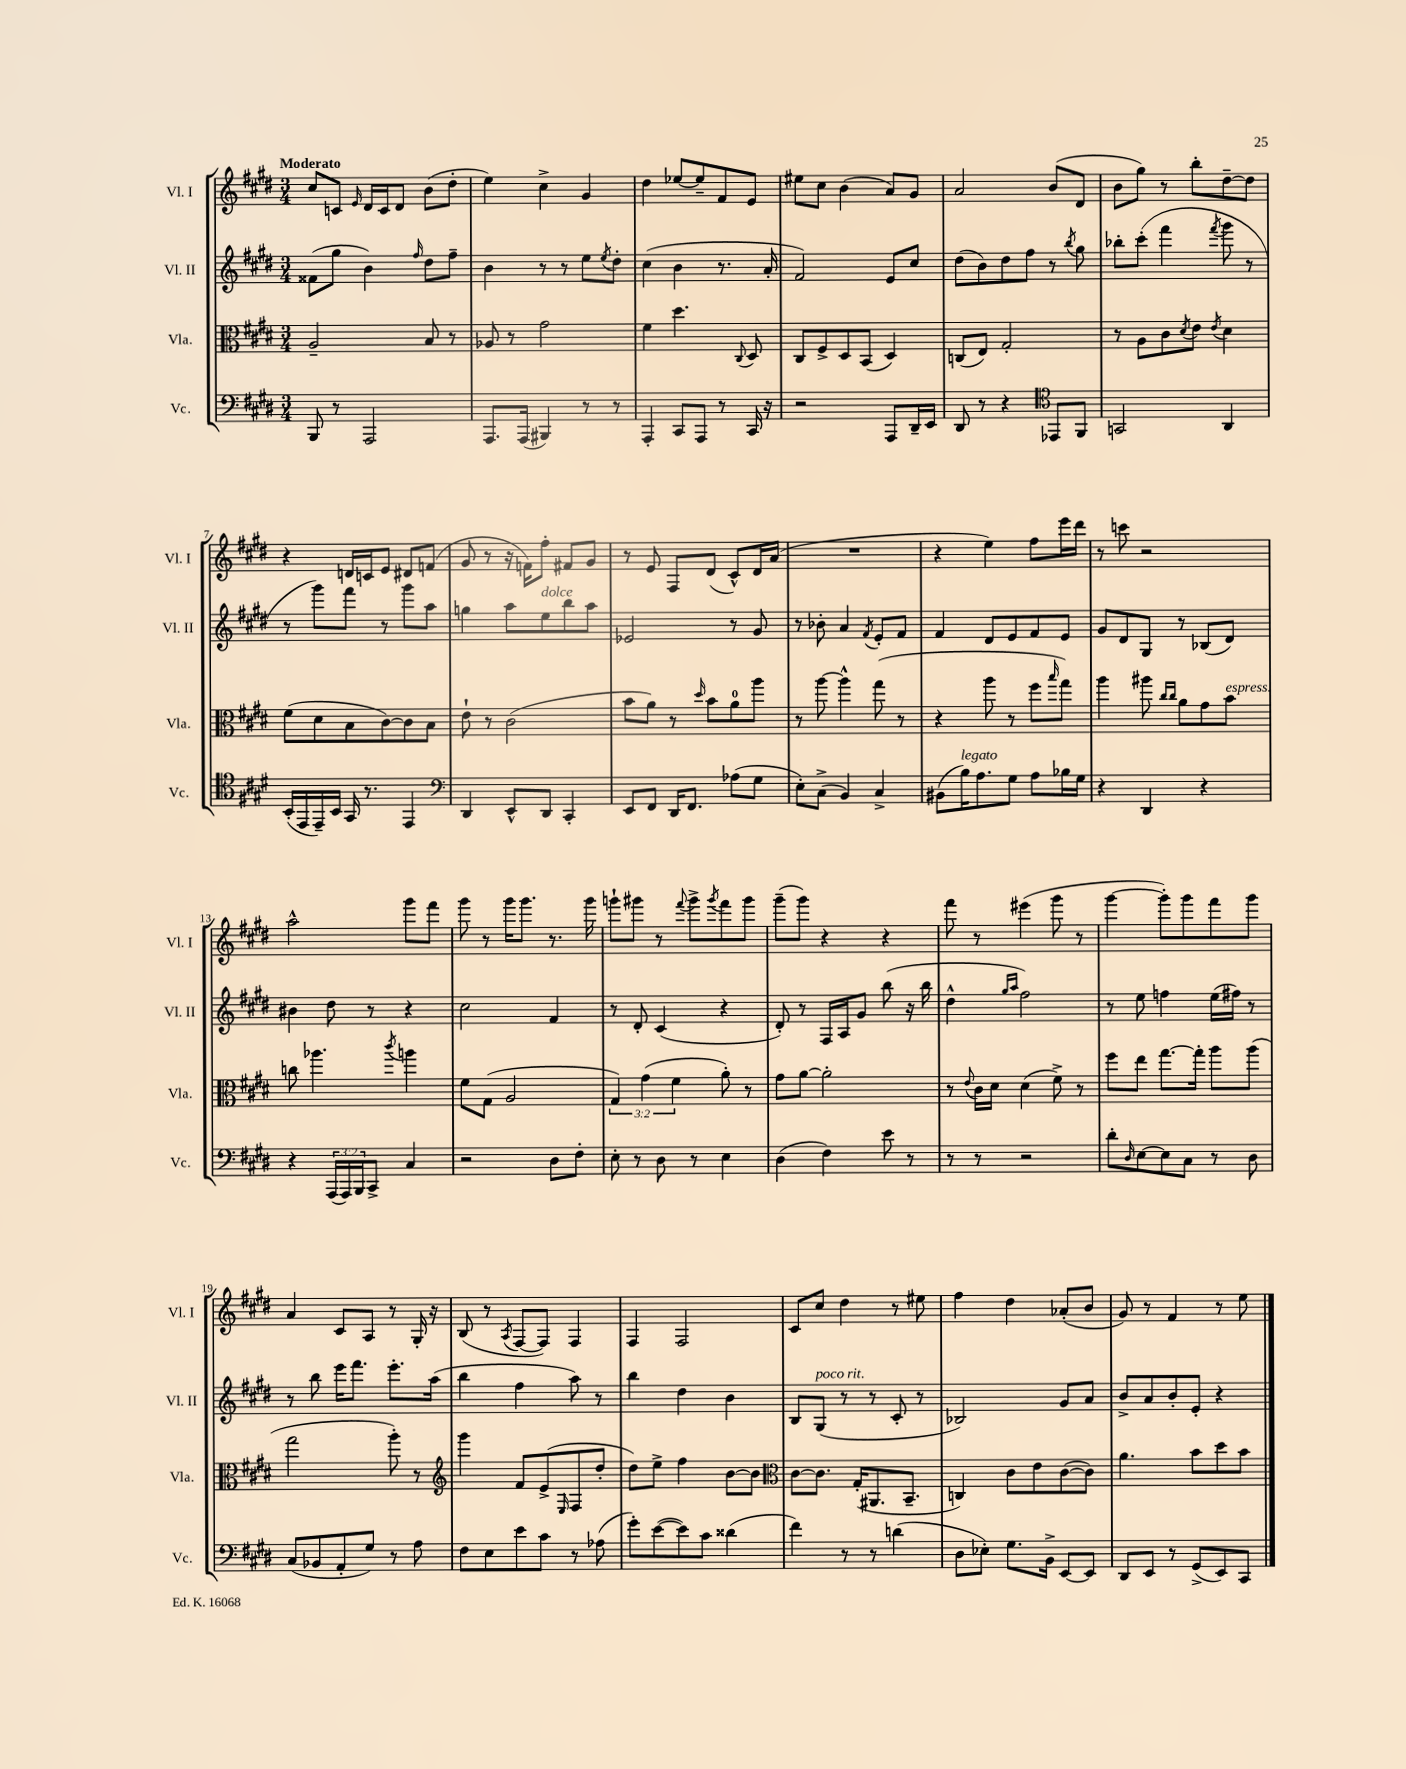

**kern	**kern	**kern	**kern
*staff4	*staff3	*staff2	*staff1
*clefF4	*clefC3	*clefG2	*clefG2
*k[f#c#g#d#]	*k[f#c#g#d#]	*k[f#c#g#d#]	*k[f#c#g#d#]
*M3/4	*M3/4	*M3/4	*M3/4
8BBB/	2A~/	(8f##\L	8cc#/L
8r	.	8gg#\J	8c/J
.	.	.	16qqe/
2AAA/	.	4b\)	16d#/LL
.	.	.	16c/J
.	.	.	8d#/J
.	.	16qqff#/	.
.	8B/	8dd#\L	(8b\L
.	8r	8ff#~\J	8dd#'\J
=	=	=	=
8.AAA/L	8A-/	4b\	4ee\)
.	8r	.	.
(16AAA/Jk	.	.	.
4BBB#/)	2g#\	8r	4cc#^\
.	.	8r	.
8r	.	8ee\L	4g#/
.	.	8qee/	.
8r	.	8dd#'\J	.
=	=	=	=
4AAA'/	4f#\	(4cc#\	4dd#\
8CC#/L	4.dd#\	4b\	[8ee-/L
8AAA/J	.	.	8ee-~/]
8r	.	8.r	8f#/
.	8qqC#/	.	.
16CC#/	8D#/	.	8e/J
16r	.	16a'/	.
=	=	=	=
2r	8C#/L	2f#/)	8ee#\L
.	8F#^/	.	8cc#\J
.	8D#/	.	(4b\
.	(8BB/J	.	.
8AAA/L	4D#/)	8e/L	8a/L)
16DD#~/L	.	8cc#/J	8g#/J
16EE/JJ	.	.	.
=	=	=	=
8DD#/	(8C/L	(8dd#\L	2a/
8r	8E/J)	8b\)	.
4r	2G#'/	8dd#\	.
.	.	8ff#\J	.
*clefC4	*	*	*
8EE-/L	.	8r	(8b/L
.	.	8qbb/	.
8FF#/J	.	8gg#\	8d#/J
=	=	=	=
2GG/	8r	8bb-'\L	8b\L
.	8A\L	(8ccc#'\J	8gg#\J)
.	8c#\	4fff#\	8r
.	8qd#/	.	.
.	8e\J	.	8bb'\L
.	8qe/	8qfff#/	.
4AA/	4d#\	8ggg#\	[8dd#~\
.	.	8r	8dd#\]J
=	=	=	=
(16BB'/LL	(8f#\L	8r	4r
16EE/	.	.	.
16EE~/)	8d#\	8ggg#\L)	.
16BB/JJ	.	.	.
16GG#/	8B\	8fff#\J	16d/LL
8.r	.	.	16c/J
.	[8c#\)	8r	8e/J
4EE/	8c#\]	8ggg#\L	8d#/L
.	8B\J	8aa\J	(8f/J
=	=	=	=
*clefF4	*	*	*
4DD#/	8e`\	4gg\	8g#/
.	8r	.	8r
8EE^^/L	(2c#\	8aa\L	16r
.	.	.	16f\LK)
8DD#/J	.	8ee\	8ff#'\J
4CC#'/	.	8bb\	8f#/L
.	.	8aa\J	8g#/J
=	=	=	=
8EE/L	8b\L	2e-/	8r
8FF#/J	8a\J)	.	8e/
16DD#/LK	8r	.	8F#/L
8.FF#/J	.	.	.
.	16qqdd#/	.	.
.	8b\L	.	(8d#/J
(8A-\L	8a\	8r	8c#^^/L)
8G#\J	8aa\J	8g#/	16d#/L
.	.	.	(16a/JJ
=	=	=	=
8E'\L)	8r	8r	2.r
(8C#^\J	[8aa\	8b-'\	.
4BB/)	4aa^^\]	4a/	.
.	.	8qf#/	.
4C#^/	(8gg#\	8e'/L	.
.	8r	8f#/J	.
=	=	=	=
(8BB#\L	4r	4f#/	4r
16B\K)	.	.	.
8.A\	.	.	.
.	8aa\	8d#/L	4ee\)
8G#\J	8r	8e/	.
8A\L	8ff#\L	8f#/	8ff#\L
.	16qqbb/	.	.
16B-\L	8gg#\J)	8e/J	16eee\L
16G#\JJ	.	.	16ddd#\JJ
=	=	=	=
4r	4aa\	8g#/L	8r
.	.	8d#/	8ccc\
4DD#/	8aa#\	8G#/J	2r
.	16qqcc#/LL	.	.
.	16qqcc#/JJ	.	.
.	8a\L	8r	.
4r	8g#\	(8B-/L	.
.	8b\J	8d#/J)	.
=	=	=	=
4r	8cc\	4b#\	2aa^^\
.	4.aa-\	.	.
(24AAA/LL	.	8dd#\	.
24AAA/)	.	.	.
24BBB/J	.	.	.
8CC#^/J	.	8r	.
.	8qccc#/	.	.
4C#/	4aa\	4r	8ggg#\L
.	.	.	8fff#\J
=	=	=	=
2r	8f#\L	2cc#\	8ggg#\
.	(8G#\J	.	8r
.	2A/	.	16ggg#\LK
.	.	.	8.ggg#\J
8D#\L	.	4f#/	8.r
8F#'\J	.	.	.
.	.	.	16ggg#\
=	=	=	=
8E'\	6G#/)	8r	8ggg`\L
8r	.	8d#'/	8ggg#\J
.	(6g#\	.	.
8D#\	.	(4c#/	8r
.	6f#\	.	.
.	.	.	8qqfff#/
8r	.	.	8ggg#^\L
.	.	.	8qggg#/
4E\	8a'\)	4r	8fff#\
.	8r	.	8ggg#\J
=	=	=	=
(4D#\	8g#\L	8d#'/)	(8ggg#~\L
.	[8a\J	8r	8ggg#\J)
4F#\)	2a'\]	16F#/LL	4r
.	.	16A/J	.
.	.	8g#/J	.
8e\	.	(8bb\	4r
8r	.	16r	.
.	.	16bb\	.
=	=	=	=
8r	8r	4dd#^^\	8fff#\
.	8qqe/	.	.
8r	16c#\LL	.	8r
.	16d#\JJ	.	.
.	.	16qqgg#/LL	.
.	.	16qqaa/JJ	.
2r	(4d#\	2ff#\)	(4eee#\
.	8f#^\)	.	8ggg#\
.	8r	.	8r
=	=	=	=
8d#'\L	8ff#\L	8r	[4ggg#\
16qqD#/	.	.	.
[8E\	8ee\J	8ee\	.
8E\]	[8.gg#\L	4ff\	8ggg#'\]L)
8C#\J	.	.	8ggg#\
.	16gg#'\]Jk	.	.
8r	8aa\L	(16ee\LL	8fff#\
.	.	16ff#\JJ)	.
8D#\	(8aa\J	8r	8ggg#\J
=	=	=	=
(8C#/L	2gg#\	8r	4a/
8BB-/	.	8bb\	.
8AA'/	.	16eee\LK	8c#/L
.	.	8.fff#\J	.
8G#/J)	.	.	8A/J
8r	8aa'\)	8.eee'\L	8r
8A\	8r	.	16G#'/
.	.	(16aa\Jk	16r
=	=	=	=
*	*clefG2	*	*
8F#\L	4ggg#\	4bb\	(8B/
8E\	.	.	8r
.	.	.	8qA/
8e\	8f#/L	4ff#\	[8F#/L
8c#\J	(8e^/	.	8F#/]J)
.	16qqE/	.	.
8r	8F#/	8aa\)	4F#/
(8A-\	8dd#'/J	8r	.
=	=	=	=
8g#'\L)	8dd#\L)	4bb\	4F#/
([8e\	8ee^\J	.	.
8e\])	4ff#\	4dd#\	2F#/
8c#\J	.	.	.
(4d##\	[8b\L	4b\	.
.	8b\]J	.	.
=	=	=	=
*	*clefC3	*	*
4f#\)	[8c#\L	8B/L	8c#/L
.	8.c#\]J	(8G#/J	8cc#/J
8r	.	8r	4dd#\
.	(16G#'/LK	.	.
8r	8.AA#/	8r	.
(4d\	.	8c#'/	8r
.	8.BB~/J	.	.
.	.	8r	8ee#\
=	=	=	=
8D#\L	4C/)	2B-/)	4ff#\
8E-'\J)	.	.	.
8.G#\L	8c#\L	.	4dd#\
.	8e\	.	.
16BB^\Jk	.	.	.
[8EE/L	([8c#\	8g#/L	(8a-'/L
8EE/]J	8c#\]J)	8a/J	8b/J
=	=	=	=
8DD#/L	4.a\	8b^/L	8g#/)
8EE/J	.	8a/	8r
8r	.	8b'/	4f#/
(8GG#^/L	8b\L	8e'/J	.
8EE/)	8dd#\	4r	8r
8CC#/J	8b\J	.	8ee\
==	==	==	==
*-	*-	*-	*-
